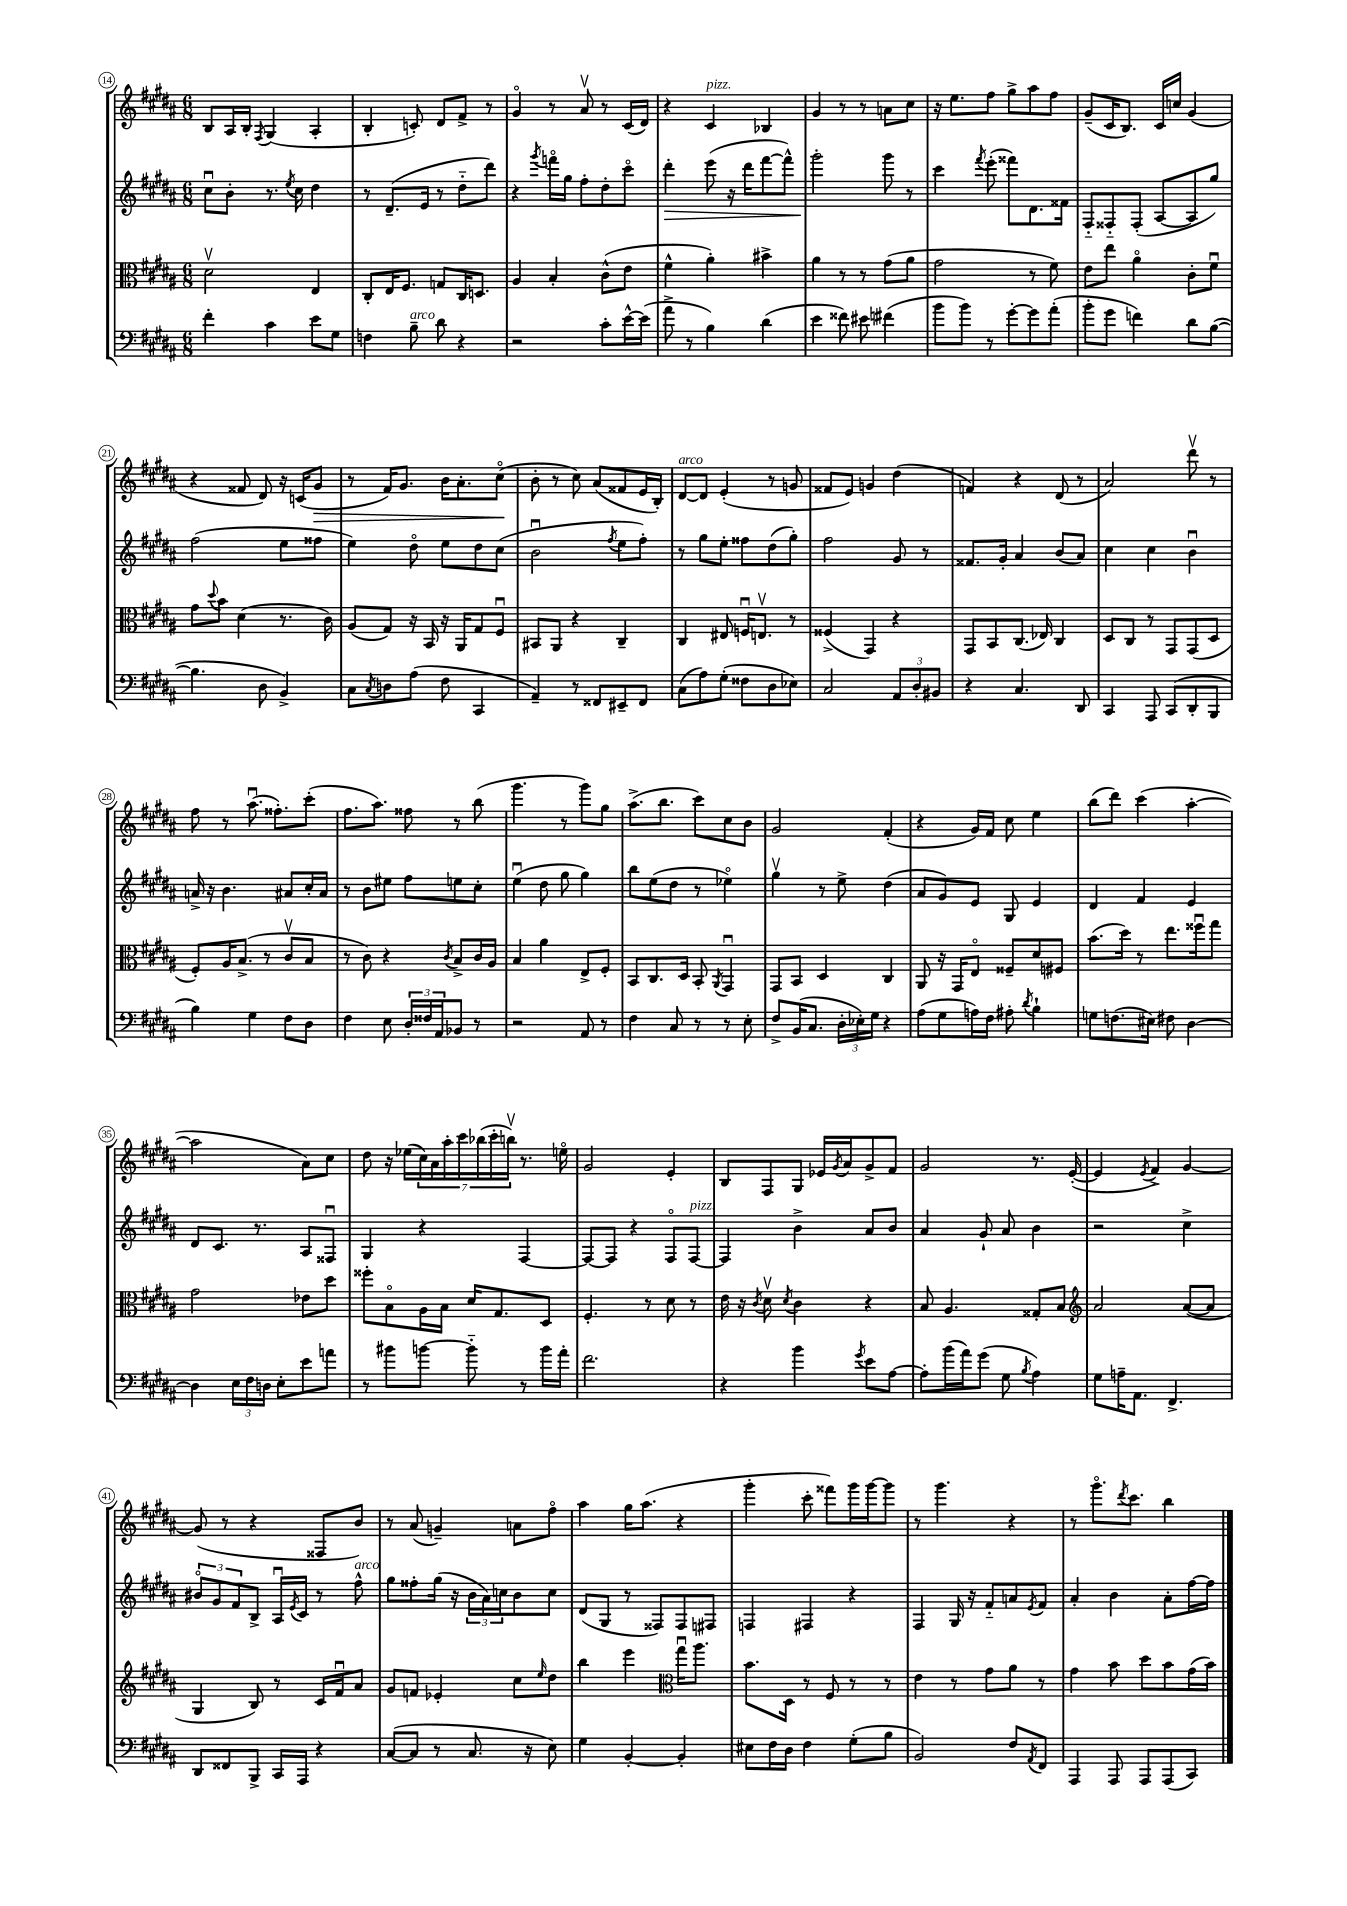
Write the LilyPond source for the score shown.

<<
\new StaffGroup <<
\new Staff = "s0" {
    \clef treble \key b \major \numericTimeSignature \time 6/8
    b8 ais16 b16-. \acciaccatura { fis8 } gis4( ais4-. |
    b4-. c'8-.) dis'8 fis'8-> r8 |
    gis'4\flageolet r8 ais'8\upbow r8 cis'16( dis'16) |
    r4 cis'4^\markup { \italic "pizz." } bes4 |
    gis'4 r8 r8 a'8 cis''8 |
    r16 e''8. fis''8 gis''8-> ais''8 fis''8 |
    gis'8--( cis'16 b8.) cis'16 c''16 gis'4( |
    r4 fisis'8 dis'8) r16 c'16( gis'8\> |
    r8 fis'16) gis'8. b'16 ais'8.-. cis''8\flageolet\!( |
    b'8-. r8 cis''8) ais'8( fisis'8 e'16 b16-.) |
    dis'8~^\markup { \italic "arco" } dis'8 e'4-.( r8 g'8 |
    fisis'8 e'8) g'4 dis''4( |
    f'4) r4 dis'8( r8 |
    ais'2) dis'''8\upbow r8 |
    fis''8 r8 ais''8.\downbow( fisis''8.-.) cis'''8-.( |
    fis''8. ais''8.) fisis''8 r8 b''8( |
    gis'''4. r8 gis'''8) gis''8 |
    ais''8.->( b''8. cis'''8) cis''8 b'8 |
    gis'2 fis'4-.( |
    r4 gis'16) fis'16 cis''8 e''4 |
    b''8( dis'''8) cis'''4( ais''4~-. |
    ais''2 ais'8) cis''8 |
    dis''8 r16 ees''16( \tuplet 7/4 { cis''16) ais'16 ais''16-. cis'''16 bes''16( cis'''16-. b''16\upbow) } r8. e''16\flageolet |
    gis'2 e'4-. |
    b8 fis8 gis8 ees'16 \acciaccatura { gis'8 } ais'16 gis'8-> fis'8 |
    gis'2 r8. e'16~-.( |
    e'4 \acciaccatura { e'8 } fis'4->) gis'4~ |
    gis'8( r8 r4 fisis8 b'8) |
    r8 ais'8( g'4--) a'8 fis''8\flageolet |
    ais''4 gis''16 ais''8.( r4 |
    gis'''4-. cis'''8-. fisis'''8) gis'''16 gis'''16~ gis'''8 |
    r8 gis'''4. r4 |
    r8 gis'''8.\flageolet \acciaccatura { dis'''8 } cis'''8. b''4 \bar "|." |
}
\new Staff = "s1" {
    \clef treble \key b \major \numericTimeSignature \time 6/8
    cis''8\downbow b'8-. r8. \acciaccatura { e''8 } cis''16 dis''4 |
    r8 dis'8.--( e'16 r8 dis''8-_ dis'''8) |
    r4 \acciaccatura { gis'''8 } f'''16\flageolet gis''16 fis''8-. dis''8-. cis'''8\flageolet |
    dis'''4-.\> e'''8( r16 dis'''16 fis'''8~ fis'''8-^) |
    gis'''2-.\! gis'''8 r8 |
    cis'''4 \acciaccatura { fis'''8 } e'''8-.( fisis'''8) dis'8. fisis'16 |
    fis8-_ fisis8-_ fisis8-.( ais8~ ais8 gis''8) |
    fis''2( e''8 fisis''8 |
    e''4) dis''8\flageolet e''8 dis''8 cis''8( |
    b'2\downbow \acciaccatura { fis''8 } e''8 fis''8-.) |
    r8 gis''8 e''8-. fisis''8 dis''8( gis''8-.) |
    fis''2 gis'8 r8 |
    fisis'8. gis'16-. ais'4 b'8( ais'8) |
    cis''4 cis''4 b'4\downbow |
    a'16-> r16 b'4. ais'8 cis''16-. ais'16 |
    r8 b'8 eis''8 fis''8 e''8 cis''8-. |
    e''4\downbow( dis''8 gis''8 gis''4) |
    b''8 e''8( dis''8 r8 ees''4\flageolet) |
    gis''4\upbow r8 e''8-> dis''4( |
    ais'8 gis'8) e'8 gis8 e'4 |
    dis'4 fis'4 e'4 |
    dis'8 cis'8. r8. ais8 fisis8\downbow |
    gis4 r4 fis4~ |
    fis8~ fis8 r4 fis8\flageolet fis8~^\markup { \italic "pizz." } |
    fis4 b'4-> ais'8 b'8 |
    ais'4 gis'8-! ais'8 b'4 |
    r2 cis''4-> |
    \tuplet 3/2 { bis'8\flageolet gis'8 fis'8 } b8-> ais16\downbow \acciaccatura { e'8 } cis'16 r8 fis''8-^^\markup { \italic "arco" } |
    gis''8 fisis''8-. gis''16( r16 \tuplet 3/2 { b'16 ais'16) c''16 } b'8 c''8 |
    dis'8( gis8 r8 fisis8) fisis8 fis8 |
    f4 fis4 r4 |
    fis4 gis16 r16 fis'8-_ a'8 \acciaccatura { e'8 } fis'8 |
    ais'4-. b'4 ais'8-. fis''16~ fis''16 \bar "|." |
}
\new Staff = "s2" {
    \clef alto \key b \major \numericTimeSignature \time 6/8
    dis'2\upbow e4 |
    cis8-. e16 fis8. g8 cis16 d8. |
    ais4 b4-. cis'8-^( e'8 |
    fis'4-^ ais'4-.) bis'4-> |
    ais'4 r8 r8 gis'8( ais'8 |
    gis'2 r8 fis'8) |
    e'8 e''8 ais'4\flageolet cis'8-. fis'8\downbow |
    gis'8 \appoggiatura { dis''8 } b'8 dis'4( r8. cis'16) |
    ais8( gis8) r16 b,16 r16 ais,16 gis8 fis8\downbow |
    bis,8 ais,8 r4 cis4-- |
    cis4 eis8 f16\downbow e8.\upbow r8 |
    fisis4->( gis,4) r4 |
    gis,8 b,8 cis8.( ees16) cis4 |
    dis8 cis8 r8 gis,8 gis,8( dis8 |
    fis8-.) ais16 b8.->( r8 cis'8\upbow b8 |
    r8 cis'8) r4 \acciaccatura { cis'8 } b8-> cis'16 ais16 |
    b4 ais'4 e8-> fis8-. |
    b,8 cis8. dis16 b,8-. \acciaccatura { ais,8 } gis,4\downbow |
    gis,8 b,8 dis4 cis4 |
    ais,8 r16 gis,16 e8\flageolet fisis8-- dis'8 fis8 |
    b'8.( dis''16) r8 e''8. fisis''16\downbow gis''8 |
    gis'2 ees'8 dis''8 |
    fisis''8-. b8\flageolet ais16 b16 dis'16 gis8. dis8 |
    fis4.-. r8 dis'8 r8 |
    e'16 r16 \acciaccatura { cis'8 } dis'8\upbow \acciaccatura { dis'8 } cis'4 r4 |
    b8 ais4. gisis8-. b8 |
    \clef treble ais'2 ais'8~( ais'8 |
    gis4 b8) r8 cis'16 fis'16\downbow ais'8 |
    gis'8 f'8 ees'4-. cis''8 \grace { e''16 } dis''8 |
    b''4 e'''4 \clef alto gis''16\downbow ais''8. |
    b'8. dis16 r8 fis8 r8 r8 |
    e'4 r8 gis'8 ais'8 r8 |
    gis'4 b'8 dis''8 b'8 gis'16( b'16) \bar "|." |
}
\new Staff = "s3" {
    \clef bass \key b \major \numericTimeSignature \time 6/8
    fis'4-. cis'4 e'8 gis8 |
    f4 b8--^\markup { \italic "arco" } dis'8 r4 |
    r2 cis'8-. e'16~-^ e'16( |
    ais'8-> r8 b4) dis'4( |
    e'4 fisis'8) eis'8 fis'4( |
    b'8 b'8) r8 gis'8~-. gis'8 ais'8-.( |
    b'8-. gis'8 f'4) dis'8 b8~( |
    b4. dis8 b,4->) |
    cis8 \acciaccatura { cis8 } d8 ais8( fis8 cis,4 |
    ais,4--) r8 fisis,8 eis,8-- fisis,8 |
    cis8( ais8) gis8-.( fisis8 dis8 ees8) |
    cis2 \tuplet 3/2 { ais,8 dis8-. bis,8 } |
    r4 cis4. dis,8 |
    cis,4 ais,,8 cis,8( dis,8-. b,,8 |
    b4) gis4 fis8 dis8 |
    fis4 e8 \tuplet 3/2 { dis16-. fisis16 ais,16 } bes,8 r8 |
    r2 ais,8 r8 |
    fis4 cis8 r8 r8 e8-. |
    fis8-> b,16( cis8. \tuplet 3/2 { dis16-. ees16-.) gis16 } r4 |
    ais8( gis8 a16) fis16 ais8-. \acciaccatura { dis'8 } b4-! |
    g8 f8.( eis16) fis8 dis4~ |
    dis4 \tuplet 3/2 { e16 fis16 d16 } e8-. e'8 a'8 |
    r8 bis'8 b'8~ b'8-_ r8 b'16 ais'16-. |
    fis'2. |
    r4 b'4 \acciaccatura { gis'8 } e'8 ais8~ |
    ais8-. b'16( ais'16) gis'8( gis8 \acciaccatura { b8 } ais4) |
    gis8 a16-- ais,8. fis,4.-> |
    dis,8 fisis,8 b,,8-> cis,16 ais,,16 r4 |
    cis8~( cis8 r8 cis8. r16 e8) |
    gis4 b,4~-. b,4-. |
    eis8 fis16 dis16 fis4 gis8-.( b8 |
    b,2) fis8 \acciaccatura { ais,8 } fis,8 |
    ais,,4 ais,,8 ais,,8 ais,,8( cis,8) \bar "|." |
}
>>
>>
\layout { \context { \Score currentBarNumber = #14 \override BarNumber.stencil = #(make-stencil-circler 0.1 0.3 ly:text-interface::print) } }
